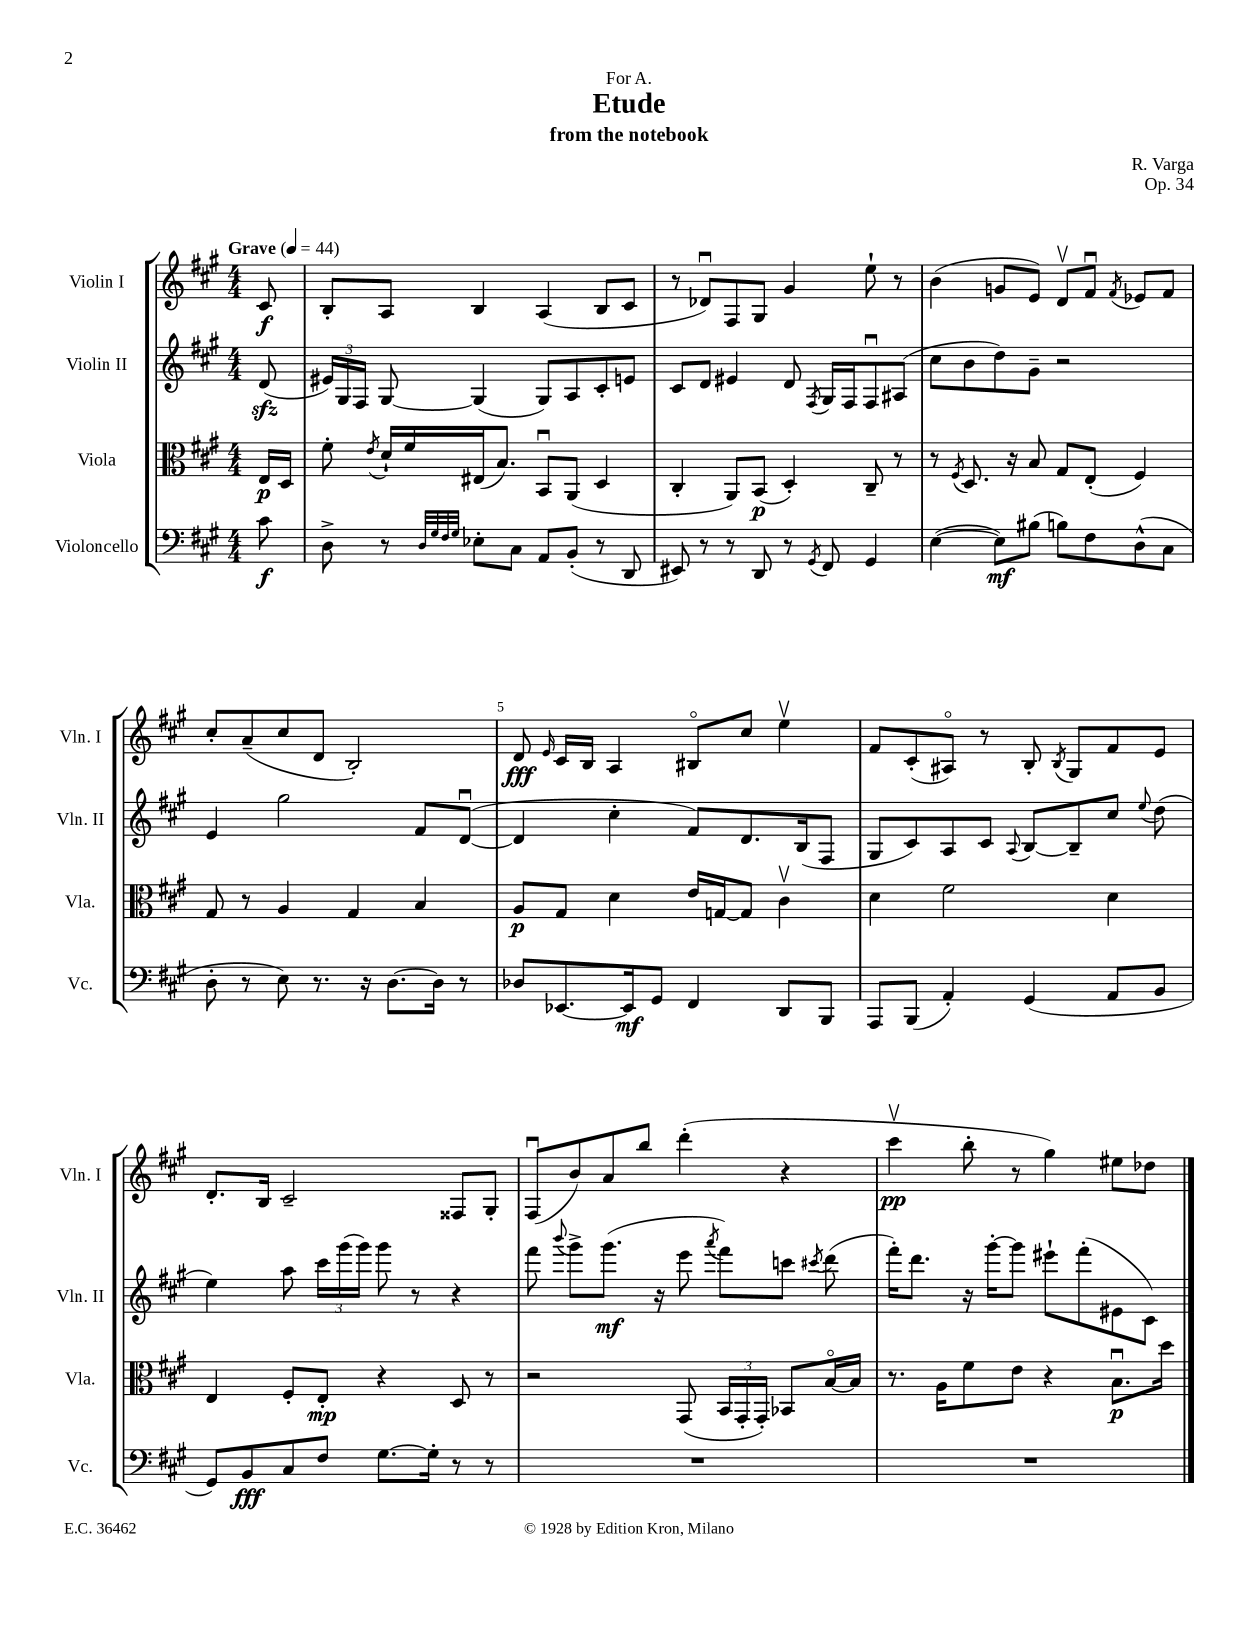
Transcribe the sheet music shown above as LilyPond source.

\header { title = "Etude" composer = "R. Varga" subtitle = "from the notebook" dedication = "For A." opus = "Op. 34" }
<<
\new StaffGroup <<
\new Staff = "s0" \with { instrumentName = "Violin I" shortInstrumentName = "Vln. I" } {
    \clef treble \key a \major \numericTimeSignature \time 4/4 \partial 8 \tempo "Grave" 4 = 44
    \autoBeamOff cis'8\f |
    b8[-. a8] b4 a4( b8[ cis'8] |
    r8 des'8[\downbow) fis8 gis8] gis'4 e''8-! r8 |
    b'4( g'8[ e'8]) d'8[\upbow fis'8]\downbow \acciaccatura { fis'8 } ees'8[ fis'8] |
    cis''8[-. a'8--( cis''8 d'8] b2-.) |
    d'8\fff \grace { e'16 } cis'16[ b16] a4 bis8[\flageolet cis''8] e''4\upbow |
    fis'8[ cis'8-.( ais8]\flageolet) r8 b8-. \acciaccatura { b8 } gis8[ fis'8 e'8] |
    d'8.[-. b16] cis'2-- fisis8[ gis8]-. |
    fis8[\downbow( b'8) a'8 b''8] d'''4-.( r4 |
    cis'''4\upbow\pp b''8-. r8 gis''4) eis''8[ des''8] \bar "|." |
}
\new Staff = "s1" \with { instrumentName = "Violin II" shortInstrumentName = "Vln. II" } {
    \clef treble \key a \major \numericTimeSignature \time 4/4 \partial 8
    \autoBeamOff d'8\sfz( |
    \tuplet 3/2 { eis'16[) gis16 fis16] } gis8~ gis4( gis8[) a8 cis'8-. e'8] |
    cis'8[ d'8] eis'4 d'8 \acciaccatura { fis8 } gis16[ fis16 fis8\downbow ais8]( |
    cis''8[ b'8 d''8) gis'8]-- r2 |
    e'4 gis''2 fis'8[ d'8]~\downbow( |
    d'4 cis''4-. fis'8[) d'8. b16( fis8] |
    gis8[ cis'8) a8 cis'8] \appoggiatura { a8 } b8[~ b8-- cis''8] \appoggiatura { e''8 } d''8( |
    e''4) a''8 \tuplet 3/2 { cis'''16[ gis'''16( gis'''16]) } gis'''8 r8 r4 |
    fis'''8 \appoggiatura { b'''8 } gis'''8[-> gis'''8.]\mf( r16 e'''8 \acciaccatura { a'''8 } fis'''8[) c'''8] \acciaccatura { cis'''8 } d'''8( |
    fis'''16[-.) d'''8.] r16 gis'''16[~-. gis'''8] eis'''8[-! fis'''8-.( eis'8 cis'8]) \bar "|." |
}
\new Staff = "s2" \with { instrumentName = "Viola" shortInstrumentName = "Vla." } {
    \clef alto \key a \major \numericTimeSignature \time 4/4 \partial 8
    \autoBeamOff e16[\p d16] |
    fis'8-. \acciaccatura { e'8 } d'16[-! fis'16 eis16( b8.]) b,8[\downbow a,8]( d4 |
    cis4-. a,8[) b,8]\p( d4-.) cis8-- r8 |
    r8 \acciaccatura { fis8 } d8. r16 b8 gis8[ e8]-.( fis4) |
    gis8 r8 a4 gis4 b4 |
    a8[\p gis8] d'4 e'16[ g16~ g8] cis'4\upbow |
    d'4 fis'2 d'4 |
    e4 fis8[-. e8]-.\mp r4 d8 r8 |
    r2 gis,8( \tuplet 3/2 { b,16[ gis,16-. gis,16]-.) } bes,8[ b16~\flageolet b16] |
    r8. a16[ fis'8 e'8] r4 b8.[\downbow\p d''16] \bar "|." |
}
\new Staff = "s3" \with { instrumentName = "Violoncello" shortInstrumentName = "Vc." } {
    \clef bass \key a \major \numericTimeSignature \time 4/4 \partial 8
    \autoBeamOff cis'8\f |
    d8-> r8 \grace { d32[ gis32 fis32 gis32] } ees8[-. cis8] a,8[ b,8]-.( r8 d,8 |
    eis,8) r8 r8 d,8 r8 \acciaccatura { gis,8 } fis,8 gis,4 |
    e4~( e8[\mf) bis8]( b8[) fis8 d8-^( cis8] |
    d8-. r8 e8) r8. r16 d8.[~ d16] r8 |
    des8[ ees,8.~ ees,16\mf gis,8] fis,4 d,8[ b,,8] |
    a,,8[ b,,8]( a,4-.) gis,4( a,8[ b,8] |
    gis,8[) b,8\fff cis8 fis8] gis8.[~ gis16]-. r8 r8 |
    R1 |
    R1 \bar "|." |
}
>>
>>
\layout { \context { \Score \override BarNumber.break-visibility = ##(#f #t #t) barNumberVisibility = #(every-nth-bar-number-visible 5) } }
